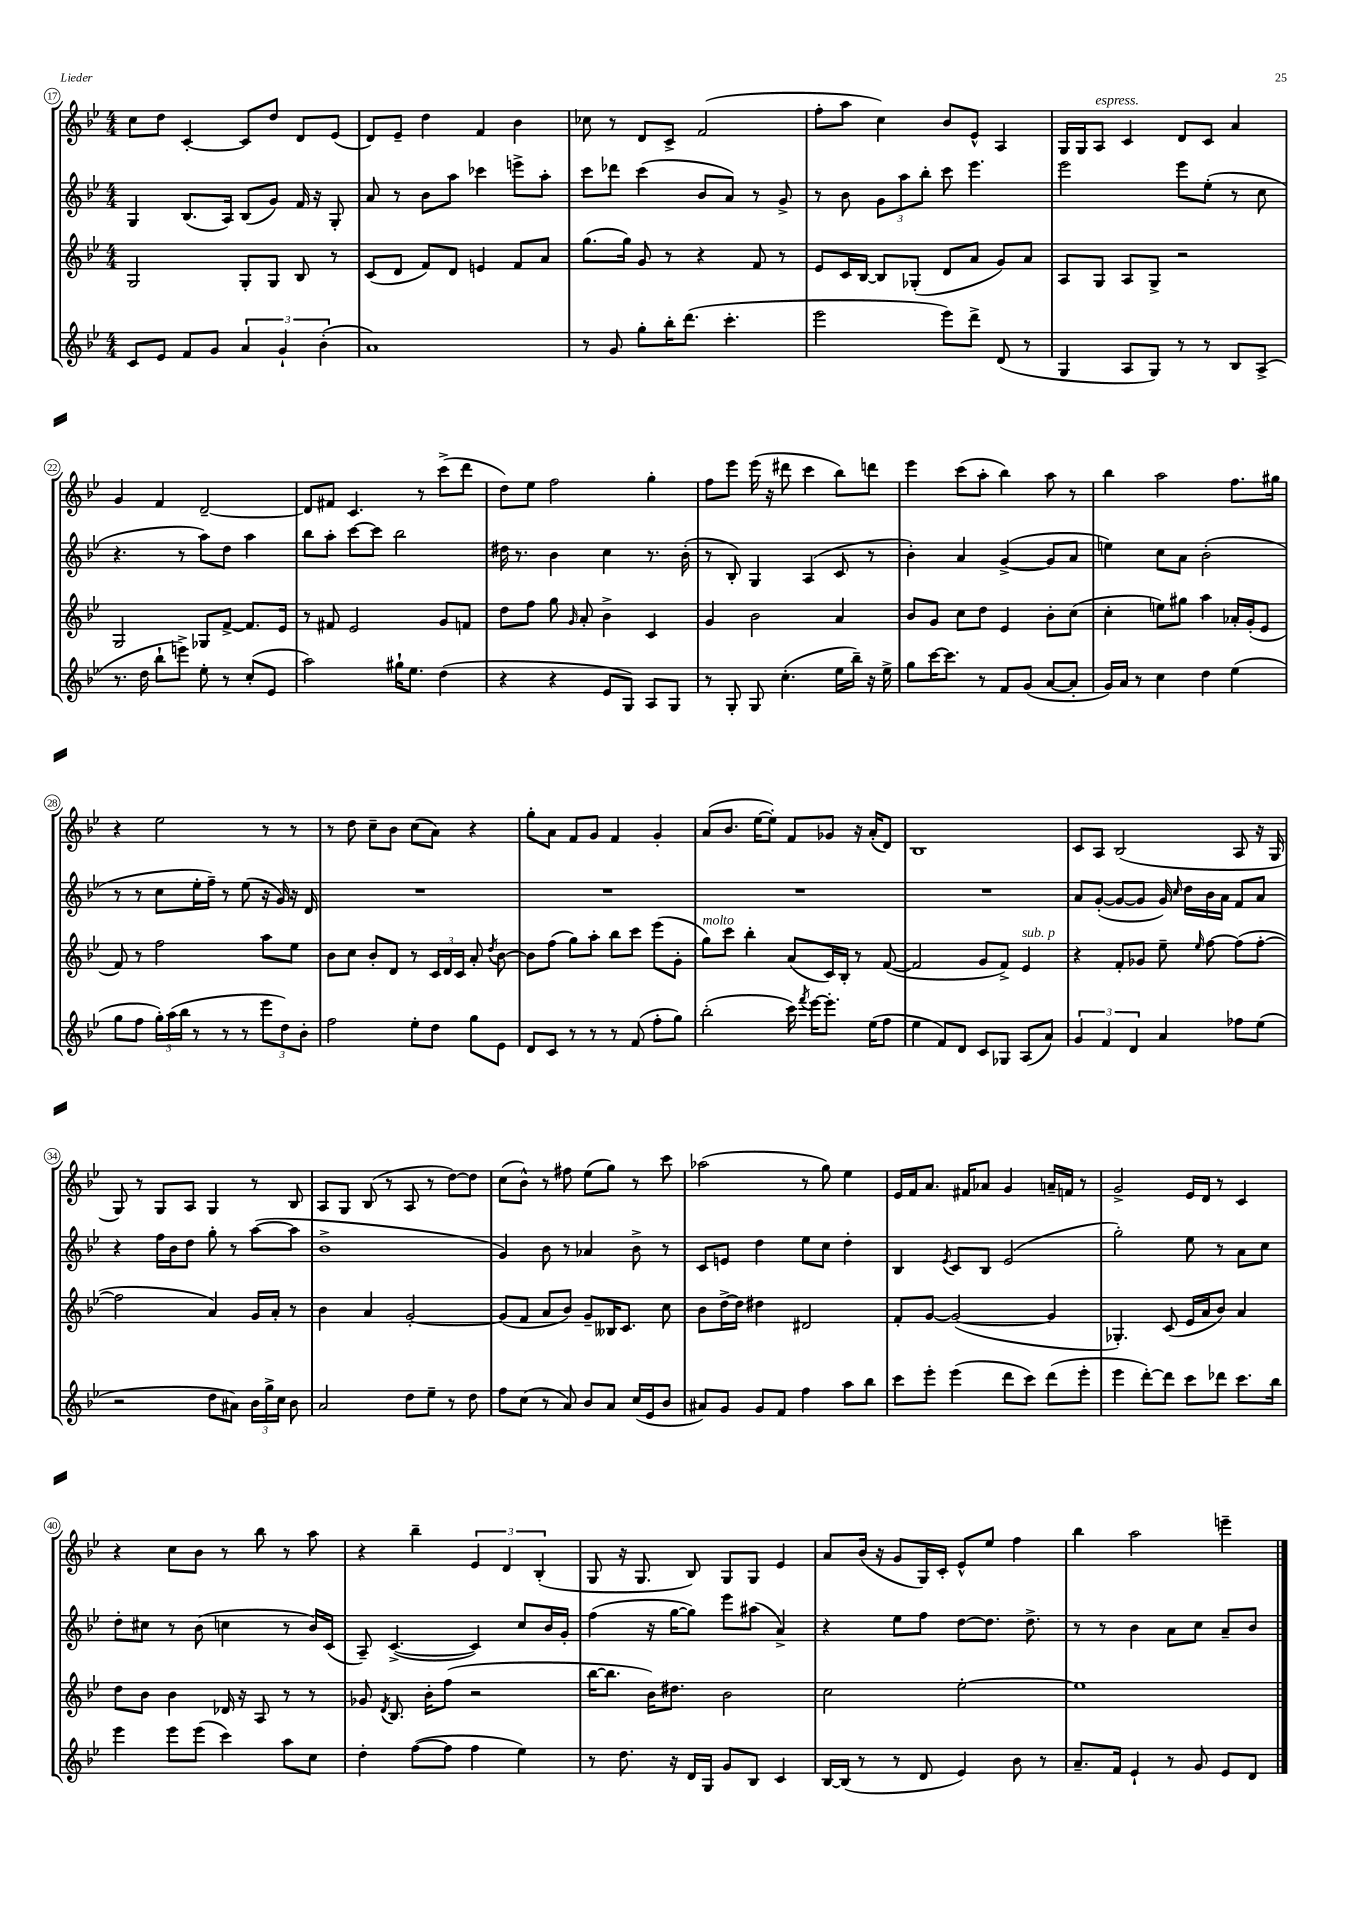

**kern	**kern	**kern	**kern
*staff4	*staff3	*staff2	*staff1
*clefG2	*clefG2	*clefG2	*clefG2
*k[b-e-]	*k[b-e-]	*k[b-e-]	*k[b-e-]
*M4/4	*M4/4	*M4/4	*M4/4
8c	2G	4G	8cc
8e-	.	.	8dd
8f	.	(8.B-	[4c'
8g	.	.	.
.	.	16A)	.
6a	8G'	(8B-	8c]
.	8G	8g)	8dd
6g`	.	.	.
.	8B-	16f	8d
.	.	16r	.
(6b-'	.	.	.
.	8r	8G'	(8e-
=	=	=	=
1a)	(8c	8a	8d)
.	8d	8r	8e-~
.	8f)	8b-	4dd
.	8d	8aa	.
.	4e	4ccc-	4f
.	8f	8eee^	4b-
.	8a	8aa'	.
=	=	=	=
8r	(8.gg	8ccc	8cc-
8g	.	8ddd-	8r
.	16gg)	.	.
8gg'	8g	(4ccc	8d
16bb-'	8r	.	8c^
(8.ddd	.	.	.
.	4r	8b-	(2f
4.ccc'	.	8a)	.
.	8f	8r	.
.	8r	8g^	.
=	=	=	=
2eee-	8e-	8r	8ff'
.	16c	8b-	8aa
.	[16B-	.	.
.	8B-]	12g	4cc)
.	.	12aa	.
.	(8G-'	.	.
.	.	12bb-'	.
8eee-)	8d	8ccc	8b-
8ddd^	8a	4.eee-	8e-^^
(8d	8g)	.	4A
8r	8a	.	.
=	=	=	=
4G	8A	2eee-	16G
.	.	.	16G
.	8G	.	8A
8A	8A	.	4c
8G)	8G^	.	.
8r	2r	8eee-	8d
8r	.	(8ee-'	8c
8B-	.	8r	4a
(8A^	.	8cc	.
=	=	=	=
8.r	2G	4.r	4g
16dd	.	.	.
8bb-`	.	.	4f
8eee^)	.	8r	.
8ee-'	8G-	8aa)	[2d~
8r	[8f^	8dd	.
(8cc'	8.f]	4aa	.
8e-	.	.	.
.	16e-	.	.
=	=	=	=
2aa)	8r	8bb-	8d]
.	8f#	8aa'	8f#
.	2e-	[8ccc	4.c
.	.	8ccc]	.
16gg#`	.	2bb-	.
8.ee-	.	.	.
.	.	.	8r
(4dd	8g	.	(8ccc^
.	8f	.	8ddd
=	=	=	=
4r	8dd	16dd#	8dd)
.	.	8.r	.
.	8ff	.	8ee-
4r	8gg	4b-	2ff
.	16qqg	.	.
.	8a'	.	.
8e-	4b-^	4cc	.
8G)	.	.	.
8A	4c	8.r	4gg'
8G	.	.	.
.	.	(16b-'	.
=	=	=	=
8r	4g	8r	8ff
8G'	.	8B-')	8eee-
8G	2b-	4G	(16eee-
.	.	.	16r
(4.cc'	.	.	8ddd#
.	.	(4A	4ccc
16ee-	4a	8c	8bb-)
16bb-~)	.	.	.
16r	.	8r	8ddd
16ee-^	.	.	.
=	=	=	=
8gg	8b-	4b-')	4eee-
[16ccc	8g	.	.
8.ccc]	.	.	.
.	8cc	4a	(8ccc
8r	8dd	.	8aa'
8f	4e-	([4g^	4bb-)
(8g	.	.	.
[8a	8b-'	8g]	8aa
8a']	(8cc	8a	8r
=	=	=	=
16g)	4cc'	4ee)	4bb-
16a	.	.	.
8r	.	.	.
4cc	8ee)	8cc	2aa
.	8gg#	8a	.
4dd	4aa	(2b-'	.
(4ee-	16a-'	.	8.ff
.	(16g'	.	.
.	8e-	.	.
.	.	.	16gg#
=	=	=	=
8gg	8f)	8r	4r
8ff	8r	8r	.
24gg')	2ff	8cc	2ee-
(24aa	.	.	.
24bb-	.	.	.
8r	.	16ee-'	.
.	.	16ff~)	.
8r	.	8r	.
8r	.	(8ee-	.
12eee-	8aa	16r	8r
.	.	16g)	.
12dd)	.	.	.
.	8ee-	16r	8r
12b-'	.	.	.
.	.	16d	.
=	=	=	=
2ff	8b-	1r	8r
.	8cc	.	8dd
.	8b-'	.	8cc~
.	8d	.	8b-
8ee-'	8r	.	(8cc
8dd	24c	.	8a)
.	24d	.	.
.	24c	.	.
8gg	8a'	.	4r
.	8qdd	.	.
8e-	[8b-	.	.
=	=	=	=
8d	8b-]	1r	8gg'
8c	(8ff	.	8a
8r	8gg)	.	8f
8r	8aa'	.	8g
8r	8bb-	.	4f
(8f	8ccc	.	.
8ff'	(8eee-	.	4g'
8gg)	8g'	.	.
=	=	=	=
(2bb-'	8gg)	1r	(8a
.	8ccc	.	8.b-
.	4bb-'	.	.
.	.	.	[16ee-
.	.	.	8ee-'])
16ccc)	(8a	.	8f
8qfff	.	.	.
[16eee-	.	.	.
8.eee-']	16c)	.	8g-
.	16B-'	.	.
.	8r	.	16r
(16ee-	.	.	(16a'
8ff	([8f	.	8d)
=	=	=	=
4ee-	2f]	1r	1B-
8f)	.	.	.
8d	.	.	.
8c	8g	.	.
8G-	8f^)	.	.
(8A	4e-	.	.
8a)	.	.	.
=	=	=	=
6g	4r	8a	8c
.	.	([8g'	8A
6f	.	.	.
.	8f'	8g_	(2B-
6d	.	.	.
.	8g-	8g]	.
4a	8ee-~	16g)	.
.	.	16qqcc	.
.	.	16dd	.
.	16qqee-	.	.
.	[8ff	16b-	.
.	.	16a	.
8ff-	(8ff]	8f	8A
(8ee-	[8ff'	8a	16r
.	.	.	16G
=	=	=	=
2r	2ff]	4r	8G)
.	.	.	8r
.	.	16ff	8G
.	.	16b-	.
.	.	8dd	8A
8dd	4a)	8gg'	4G
8a#)	.	8r	.
24b-	16g	([8aa	8r
24gg^	.	.	.
.	16a'	.	.
24cc	.	.	.
8b-	8r	8aa]	8B-
=	=	=	=
2a	4b-	1b-^	8A
.	.	.	8G
.	4a	.	(8B-
.	.	.	8r
8dd	[2g'	.	8A
8ee-~	.	.	8r
8r	.	.	[8dd)
8dd	.	.	8dd]
=	=	=	=
8ff	(8g]	4g)	(8cc
(8cc	8f	.	8b-^^)
8r	8a	8b-	8r
8a)	8b-)	8r	8ff#
8b-	8g~	4a-	(8ee-
8a	16B--	.	8gg)
.	8.c	.	.
(16cc	.	8b-^	8r
16e-	.	.	.
8b-	8cc	8r	8ccc
=	=	=	=
8a#)	8b-	8c	(2aa-
8g	[16dd^	8e	.
.	16dd]	.	.
8g	4dd#	4dd	.
8f	.	.	.
4ff	2d#	8ee-	8r
.	.	8cc	8gg)
8aa	.	4dd'	4ee-
8bb-	.	.	.
=	=	=	=
8ccc	8f'	4B-	16e-
.	.	.	16f
8eee-'	[8g	.	8.a
.	.	8qe-	.
(4eee-	(2g_	8c	.
.	.	.	16f#
.	.	8B-	8a-
8ddd	.	(2e-	4g
8ccc)	.	.	.
(8ddd	4g]	.	16a~
.	.	.	16f
8eee-'	.	.	8r
=	=	=	=
4eee-	4.G-')	2gg')	2g^
[8ddd')	.	.	.
8ddd]	(8c	.	.
8ccc	16e-	8ee-	16e-
.	16a	.	16d
8ddd-	8b-)	8r	8r
8.ccc	4a	8a	4c
.	.	8cc	.
16bb-	.	.	.
=	=	=	=
4eee-	8dd	8dd'	4r
.	8b-	8cc#	.
8eee-	4b-	8r	8cc
(8eee-	.	(8b-	8b-
4ccc)	16d-	4cc	8r
.	16r	.	.
.	8A	.	8bb-
8aa	8r	8r	8r
8cc	8r	16b-)	8aa
.	.	(16c	.
=	=	=	=
4dd'	8g-	8A~)	4r
.	8qd	.	.
.	8.B-	([4.c^	.
([8ff	.	.	4bb-~
.	16b-'	.	.
8ff]	(8ff	.	.
4ff	2r	4c])	6e-
.	.	.	6d
4ee-)	.	8cc	.
.	.	.	(6B-'
.	.	16b-	.
.	.	16g'	.
=	=	=	=
8r	[16bb-	(4ff	8G
.	8.bb-]	.	.
8.dd	.	.	16r
.	.	.	8.G
.	16b-)	16r	.
16r	8.dd#	[16gg	.
16d	.	8gg])	8B-)
16G	.	.	.
8g	2b-	8eee-	8G
8B-	.	(8aa#	8G
4c	.	4a^)	4e-
=	=	=	=
[16B-	2cc	4r	8a
(16B-]	.	.	.
8r	.	.	(16b-
.	.	.	16r
8r	.	8ee-	8g
8d	.	8ff	16G)
.	.	.	16c'
4e-)	[2ee-'	[8dd	8e-^^
.	.	8.dd]	8ee-
8b-	.	.	4ff
.	.	8.dd^	.
8r	.	.	.
=	=	=	=
8.a~	1ee-]	8r	4bb-
.	.	8r	.
16f	.	.	.
4e-`	.	4b-	2aa
8r	.	8a	.
8g	.	8cc	.
8e-	.	8a~	4eee~
8d	.	8b-	.
==	==	==	==
*-	*-	*-	*-
